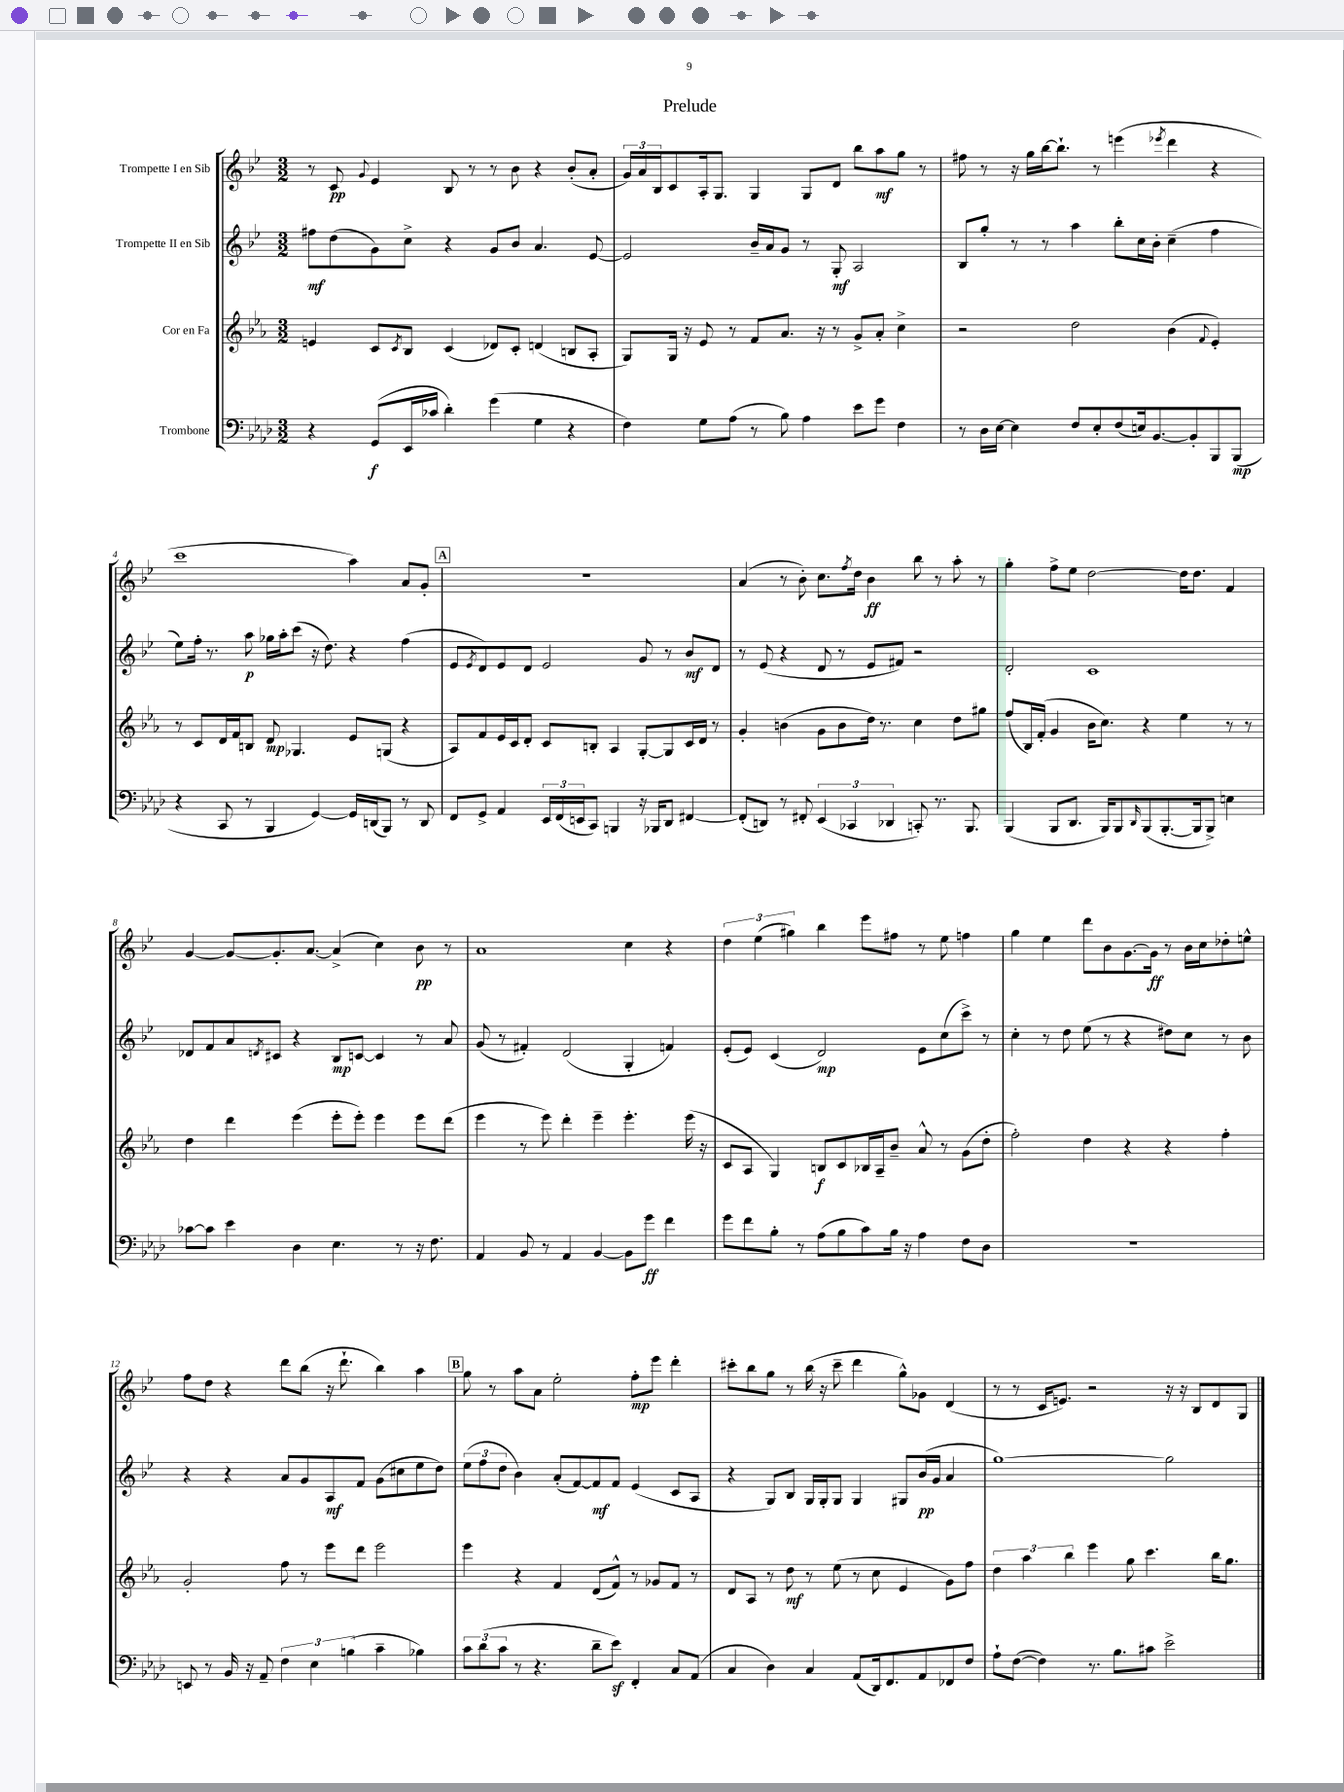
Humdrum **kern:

**kern	**dynam	**kern	**dynam	**kern	**dynam	**kern	**dynam
*part4	*part4	*part3	*part3	*part2	*part2	*part1	*part1
*staff4	*staff4	*staff3	*staff3	*staff2	*staff2	*staff1	*staff1
*I"Trombone	*	*I"Cor en Fa	*	*I"Trompette II en Sib	*	*I"Trompette I en Sib	*
*clefF4	*	*clefG2	*	*clefG2	*	*clefG2	*
*k[b-e-a-d-]	*	*k[b-e-a-]	*	*k[b-e-]	*	*k[b-e-]	*
*M3/2	*	*M3/2	*	*M3/2	*	*M3/2	*
=1	=1	=1	=1	=1	=1	=1	=1
4r	.	4en/	.	8ff#X\L	mf	8r	.
.	.	.	.	(8dd\	.	8c/	pp
.	.	.	.	.	.	8qqg/	.
(8GG/L	f	8c/L	.	8g\)	.	4e-/	.
.	.	8qc/	.	.	.	.	.
16EE-/L	.	8B-/J	.	8cc^\J	.	.	.
16c-X/JJ	.	.	.	.	.	.	.
4d-'\)	.	(4c/	.	4r	.	8B-/	.
.	.	.	.	.	.	8r	.
(4g\	.	8d-X/L)	.	8g/L	.	8r	.
.	.	8c'/J	.	8b-/J	.	8b-\	.
4G\	.	(4dn/	.	4.a/	.	4r	.
4r	.	8Bn/L	.	.	.	(8b-'/L	.
.	.	8A-'/J	.	[8e-/	.	8a'/J	.
=2	=2	=2	=2	=2	=2	=2	=2
4F\)	.	8G/L)	.	2e-/]	.	24g/LL)	.
.	.	.	.	.	.	24a/	.
.	.	.	.	.	.	24B-/J	.
.	.	16G/Jk	.	.	.	8c/	.
.	.	16r	.	.	.	.	.
8G\L	.	8e-/	.	.	.	16A'/k	.
.	.	.	.	.	.	8.G/J	.
(8A-\J	.	8r	.	.	.	.	.
8r	.	8f/L	.	16b-~/LL	.	4G/	.
.	.	.	.	16a/J	.	.	.
8B-\)	.	8.a-/J	.	8g/J	.	.	.
4A-\	.	.	.	8r	.	8G/L	.
.	.	16r	.	.	.	.	.
.	.	8r	.	8G'/	mf	8d/J	.
8e-\L	.	8g^/L	.	2A/	.	8bb-\L	.
8g\J	.	8a-'/J	.	.	.	8aa\	mf
4F\	.	4cc^\	.	.	.	8gg\J	.
.	.	.	.	.	.	8r	.
=3	=3	=3	=3	=3	=3	=3	=3
8r	.	2r	.	8B-/L	.	8ff#X\	.
16D-\LL	.	.	.	8gg'/J	.	8r	.
[16E-\JJ	.	.	.	.	.	.	.
4E-\]	.	.	.	8r	.	16r	.
.	.	.	.	.	.	16gg\LL	.
.	.	.	.	8r	.	[16bb-\J	.
.	.	.	.	.	.	8.bb-`\J]	.
8F/L	.	2dd\	.	4aa\	.	.	.
8E-'/	.	.	.	.	.	8r	.
(8F/	.	.	.	8bb-'\L	.	(4eeen\	.
16En/k)	.	.	.	16cc\L	.	.	.
[8.BB-/	.	.	.	16b-'\JJ	.	.	.
.	.	.	.	.	.	8qeee-X/	.
.	.	(4b-\	.	(4cc~\	.	4ddd\	.
8BB-'/]	.	.	.	.	.	.	.
.	.	8qqf/	.	.	.	.	.
8BBB-/	.	4e-'/)	.	4ff\	.	4r	.
(8BBB-/J	mp	.	.	.	.	.	.
!!LO:LB:g=z
=4	=4	=4	=4	=4	=4	=4	=4
4r	.	8r	.	8ee-\L)	.	1ccc	.
.	.	8c/L	.	16ff'\Jk	.	.	.
.	.	.	.	8.r	.	.	.
8CC/	.	16d/L	.	.	.	.	.
.	.	16f/J	.	.	.	.	.
8r	.	8Bn/J	.	8aa\	p	.	.
4BBB-/	.	8d/	mp	16gg-X\LL	.	.	.
.	.	.	.	16aa'\J	.	.	.
.	.	4.G-X/	.	(8ccc\J	.	.	.
[4GG/)	.	.	.	16r	.	.	.
.	.	.	.	8.dd\)	.	.	.
16GG/LL]	.	8e-/L	.	4r	.	4aa\)	.
(16DDn/J	.	.	.	.	.	.	.
8BBB-/J)	.	(8Gn/J	.	.	.	.	.
8r	.	4r	.	(4ff\	.	8a/L	.
8DD/	.	.	.	.	.	8g'/J	.
!!LO:REH:place=s1:t=A
=5	=5	=5	=5	=5	=5	=5	=5
8FF/L	.	8A-/L)	.	8e-/L	.	1.r	.
.	.	.	.	8qe-/	.	.	.
8GG^/J	.	8f/	.	8d/)	.	.	.
4AA-/	.	16e-/L	.	8e-/	.	.	.
.	.	16c/J	.	.	.	.	.
.	.	8d'/J	.	8d/J	.	.	.
24EE-/LL	.	8c/L	.	2e-/	.	.	.
(24FF/	.	.	.	.	.	.	.
24EEn/J	.	.	.	.	.	.	.
8CC/J)	.	8Bn'/J	.	.	.	.	.
4BBBn/	.	4A-/	.	.	.	.	.
16r	.	[8G'/L	.	8g/	.	.	.
16BBB-X/KL	.	.	.	.	.	.	.
8DD-/J	.	8G/]	.	8r	.	.	.
[4FF#X/	.	16c/L	.	8b-/L	mf	.	.
.	.	16d/JJ	.	.	.	.	.
.	.	8r	.	8d/J	.	.	.
=6	=6	=6	=6	=6	=6	=6	=6
(8FF#'/L]	.	4g'/	.	8r	.	(4a/	.
8DDn/J)	.	.	.	(8e-/	.	.	.
8r	.	(4bn\	.	4r	.	8r	.
8FF#X'/	.	.	.	.	.	8b-'\)	.
(6EE-/	.	8g\L	.	8d/	.	8.cc\L	.
.	.	8b\	.	8r	.	.	.
6CC-X/	.	.	.	.	.	.	.
.	.	.	.	.	.	8qff/	.
.	.	.	.	.	.	16dd\Jk	.
.	.	16dd\Jk)	.	8e-/L	.	4b-\	ff
.	.	8.r	.	.	.	.	.
6DD-X/	.	.	.	.	.	.	.
.	.	.	.	8f#X/J)	.	.	.
8CCn'/)	.	4cc\	.	2r	.	8bb-\	.
8.r	.	.	.	.	.	8r	.
.	.	8dd\L	.	.	.	8aa'\	.
8.BBB-/	.	.	.	.	.	.	.
.	.	8gg#X\J	.	.	.	8r	.
=7	=7	=7	=7	=7	=7	=7	=7
(4BBB-/	.	(8ff/L	.	2d'/	.	4gg'\	.
.	.	16B-/L)	.	.	.	.	.
.	.	(16f'/JJ	.	.	.	.	.
8BBB-/L	.	4g/	.	.	.	8ff^\L	.
8.DD-/J	.	.	.	.	.	8ee-\J	.
.	.	16b-\KL	.	1c	.	[2dd\	.
16BBB-/KL)	.	8.cc\J)	.	.	.	.	.
8BBB-/	.	.	.	.	.	.	.
16qqDD-/	.	.	.	.	.	.	.
(8BBB-/	.	4r	.	.	.	.	.
[8.BBB-'/	.	.	.	.	.	.	.
.	.	4ee-\	.	.	.	16dd\KL]	.
16BBB-/k]	.	.	.	.	.	8.dd\J	.
8BBB-^/J)	.	.	.	.	.	.	.
4En\	.	8r	.	.	.	4f/	.
.	.	8r	.	.	.	.	.
!!LO:LB:g=z
=8	=8	=8	=8	=8	=8	=8	=8
[8c-X\L	.	4dd\	.	8d-X/L	.	[4g/	.
8c-\J]	.	.	.	8f/	.	.	.
4e-\	.	4ddd\	.	8a/	.	8g/L_	.
.	.	.	.	8qdn/	.	.	.
.	.	.	.	8c#X/J	.	8.g'/]	.
4D-\	.	(4eee-\	.	4r	.	.	.
.	.	.	.	.	.	[8.a/J	.
4.E-\	.	8eee-'\L	.	8B-/L	mp	(4a^/]	.
.	.	8eee-'\J)	.	[8cn/J	.	.	.
.	.	4eee-\	.	4c/]	.	4cc\)	.
8r	.	.	.	.	.	.	.
16r	.	8eee-\L	.	8r	.	8b-\	pp
8.F\	.	.	.	.	.	.	.
.	.	(8ddd\J	.	8a/	.	8r	.
=9	=9	=9	=9	=9	=9	=9	=9
4AA-/	.	4eee-\	.	(8g/	.	1a	.
.	.	.	.	8r	.	.	.
8BB-/	.	8r	.	4f#X'/)	.	.	.
8r	.	8eee-\)	.	.	.	.	.
4AA-/	.	4ddd'\	.	(2d/	.	.	.
[4BB-/	.	4eee-~\	.	.	.	.	.
8BB-\L]	.	4.eee-'\	.	4G'/	.	4cc\	.
8g\J	ff	.	.	.	.	.	.
4f\	.	.	.	4fn/)	.	4r	.
.	.	(16eee-\	.	.	.	.	.
.	.	16r	.	.	.	.	.
=10	=10	=10	=10	=10	=10	=10	=10
8g\L	.	8c/L	.	(8e-'/L	.	6dd\	.
8f\	.	8A-/J	.	8e-/J)	.	.	.
.	.	.	.	.	.	(6ee-\	.
8B-'\J	.	4G/)	.	(4c/	.	.	.
.	.	.	.	.	.	6gg#X\)	.
8r	.	.	.	.	.	.	.
(8A-\L	.	8Bn/L	f	2d/)	mp	4bb-\	.
8B-\	.	8c/	.	.	.	.	.
8c\)	.	16B-X/L	.	.	.	8eee-\L	.
.	.	16A-~/J	.	.	.	.	.
16B-\Jk	.	8b-~/J	.	.	.	8ff#X\J	.
16r	.	.	.	.	.	.	.
4A-\	.	8a-^^/	.	8e-\L	.	8r	.
.	.	8r	.	(8cc\	.	8ee-\	.
8F\L	.	(8g\L	.	8ccc^\J)	.	4ffn\	.
8D-\J	.	8dd'\J	.	8r	.	.	.
=11	=11	=11	=11	=11	=11	=11	=11
1.r	.	2ff'\)	.	4cc'\	.	4gg\	.
.	.	.	.	8r	.	4ee-\	.
.	.	.	.	8dd\	.	.	.
.	.	4dd\	.	(8ee-\	.	8ddd\L	.
.	.	.	.	8r	.	8b-\	.
.	.	4r	.	4r	.	[8.g\	.
.	.	.	.	.	.	16g\Jk]	ff
.	.	4r	.	8dd#X\L)	.	8r	.
.	.	.	.	8cc\J	.	16b-\LL	.
.	.	.	.	.	.	16cc\J	.
.	.	4ff'\	.	8r	.	8dd-X'\	.
.	.	.	.	8b-\	.	8een^^\J	.
!!LO:LB:g=z
=12	=12	=12	=12	=12	=12	=12	=12
8EEn/	.	2g'/	.	4r	.	8ff\L	.
8r	.	.	.	.	.	8dd\J	.
16BB-/	.	.	.	4r	.	4r	.
16r	.	.	.	.	.	.	.
8AA-~/	.	.	.	.	.	.	.
6F\	.	8ff\	.	8a/L	.	8ddd\L	.
.	.	8r	.	8g/	.	(8bb-\J	.
6E-\	.	.	.	.	.	.	.
.	.	8eee-\L	.	8A/	mf	16r	.
.	.	.	.	.	.	8.ddd`\	.
(6Bn\	.	.	.	.	.	.	.
.	.	8ddd\J	.	8f/J	.	.	.
4c~\	.	2eee-\	.	(8g\L	.	4bb-\)	.
.	.	.	.	8cc#X\	.	.	.
4B-X\)	.	.	.	8ee-\	.	4aa\	.
.	.	.	.	8dd\J)	.	.	.
!!LO:REH:place=s1:t=B
=13	=13	=13	=13	=13	=13	=13	=13
12c\L	.	4eee-\	.	(12ee-\L	.	8gg\	.
(12d-\	.	.	.	12ff\	.	.	.
.	.	.	.	.	.	8r	.
12c\J	.	.	.	12dd\J	.	.	.
8r	.	4r	.	4b-\)	.	8aa\L	.
4.r	.	.	.	.	.	8a\J	.
.	.	4f/	.	(8a'/L	.	2ee-'\	.
.	.	.	.	[8f/)	.	.	.
8d-~\L	.	(8d/L	.	8f/]	mf	.	.
8e-z\J)	.	8f^^/J)	.	8f/J	.	.	.
4FF'/	.	8r	.	(4e-/	.	8ff'\L	mp
.	.	8g-X/L	.	.	.	8eee-\J	.
8C/L	.	8f/J	.	8c/L	.	4ddd'\	.
(8AA-/J	.	8r	.	8A/J	.	.	.
=14	=14	=14	=14	=14	=14	=14	=14
4C/	.	8d/L	.	4r	.	8ccc#X'\L	.
.	.	8A-/J	.	.	.	8bb-\	.
4D-\)	.	8r	.	8G/L)	.	8gg\J	.
.	.	8dd\	mf	8B-/J	.	8r	.
4C/	.	8r	.	16G/LL	.	(16bb-\	.
.	.	.	.	16G'/J	.	16r	.
.	.	(8ee-\	.	8G/J	.	8ccc#~\	.
(8AA-/L	.	8r	.	4G/	.	4ddd\	.
16DD-/k)	.	8cc\	.	.	.	.	.
8.FF/	.	.	.	.	.	.	.
.	.	4e-/	.	8G#X/L	.	8gg^^\L)	.
8AA-/	.	.	.	(16b-/L	pp	8g-X\J	.
.	.	.	.	16g/JJ	.	.	.
8FF-X/	.	8g\L)	.	4a/	.	(4d/	.
8F/J	.	8ff\J	.	.	.	.	.
=15	=15	=15	=15	=15	=15	=15	=15
8A-`\L	.	6dd\	.	[1gg)	.	8r	.
([8F\J	.	.	.	.	.	8r	.
.	.	6aa-\	.	.	.	.	.
4F\])	.	.	.	.	.	16c/KL	.
.	.	.	.	.	.	8.en/J)	.
.	.	6bb-\	.	.	.	.	.
8.r	.	4eee-\	.	.	.	2r	.
8.B-\L	.	.	.	.	.	.	.
.	.	8gg\	.	.	.	.	.
8c#X\J	.	4.ccc\	.	.	.	.	.
2e-^\	.	.	.	2gg\]	.	16r	.
.	.	.	.	.	.	16r	.
.	.	.	.	.	.	8B-/L	.
.	.	16bb-\KL	.	.	.	8d/	.
.	.	8.gg\J	.	.	.	.	.
.	.	.	.	.	.	8G/J	.
==	==	==	==	==	==	==	==
*-	*-	*-	*-	*-	*-	*-	*-
